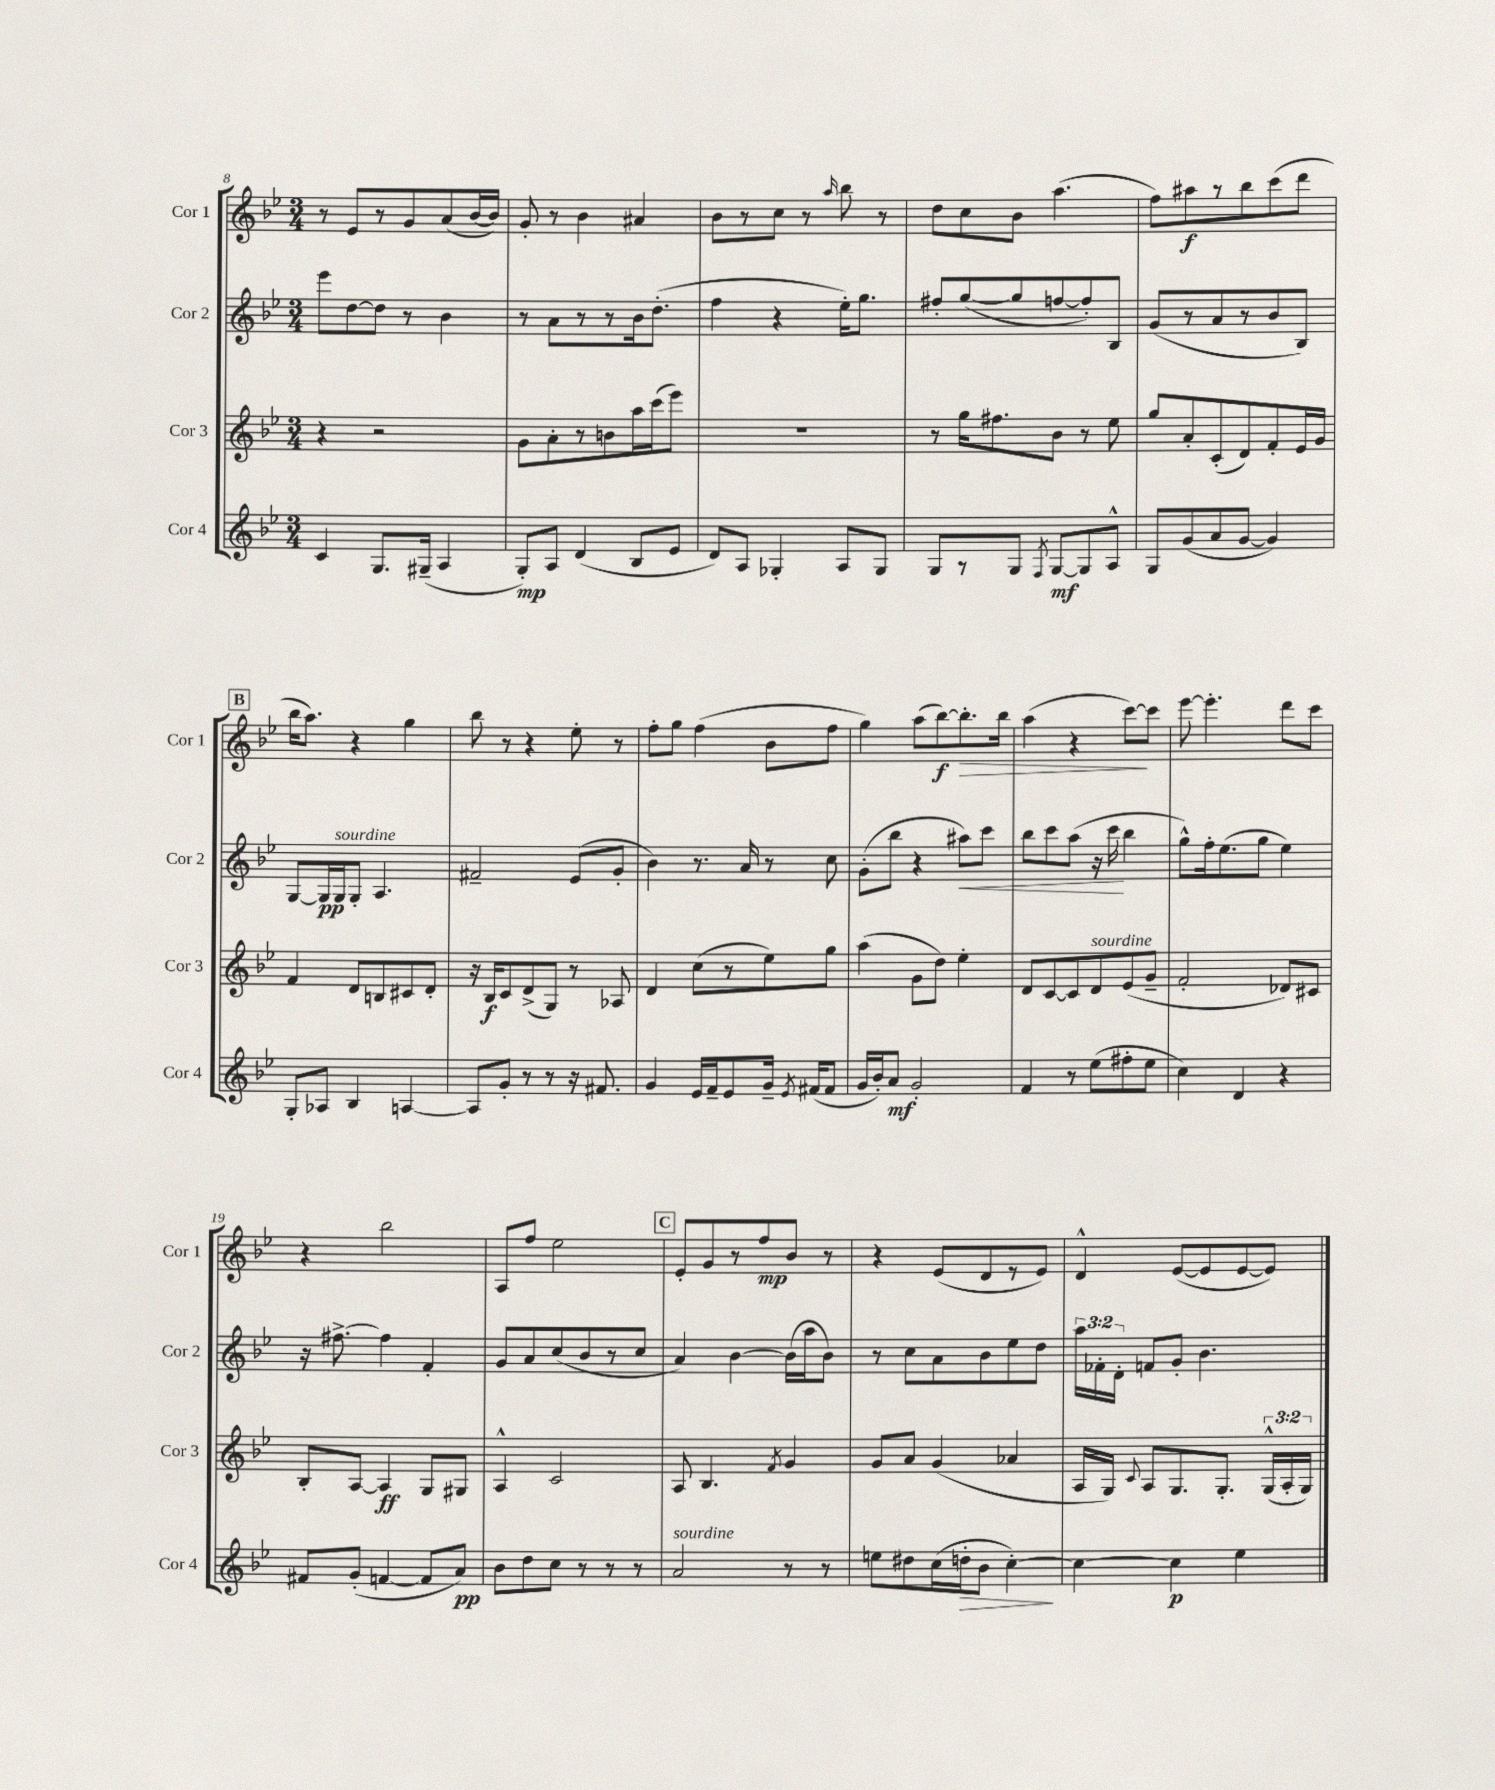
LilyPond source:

<<
\new StaffGroup <<
\new Staff = "s0" \with { instrumentName = "Cor 1" shortInstrumentName = "Cor 1" } {
    \clef treble \key bes \major \numericTimeSignature \time 3/4
    \autoBeamOff r8 ees'8[ r8 g'8 a'8( bes'16~ bes'16]) |
    g'8-. r8 bes'4 ais'4 |
    bes'8[ r8 c''8] r8 \grace { a''16 } bes''8 r8 |
    d''8[ c''8 bes'8] a''4.( |
    f''8[) ais''8\f r8 bes''8 c'''8( d'''8] |
    \mark \markup { \box "B" } bes''16[ a''8.]) r4 g''4 |
    bes''8 r8 r4 ees''8-. r8 |
    f''8[-. g''8] f''4( bes'8[ f''8] |
    g''4) a''8[( bes''8~\f) bes''8.-.\> bes''16] |
    a''4( r4 c'''8[~\!) c'''8] |
    ees'''8~ ees'''4.-. d'''8[ c'''8] |
    r4 bes''2 |
    a8[ f''8] ees''2 |
    \mark \markup { \box "C" } ees'8[-. g'8 r8 f''8\mp bes'8] r8 |
    r4 ees'8[( d'8 r8 ees'8]) |
    d'4-^ ees'8[~( ees'8 ees'8~ ees'8]) \bar "|." |
}
\new Staff = "s1" \with { instrumentName = "Cor 2" shortInstrumentName = "Cor 2" } {
    \clef treble \key bes \major \numericTimeSignature \time 3/4 \override Staff.TupletNumber.text = #tuplet-number::calc-fraction-text
    \autoBeamOff ees'''8[ d''8~ d''8] r8 bes'4 |
    r8 a'8[ r8 r8 bes'16 d''8.]-.( |
    f''4 r4 ees''16[-.) g''8.] |
    fis''8[-. g''8~( g''8 f''8~ f''8-.) bes8] |
    g'8[( r8 a'8 r8 bes'8 bes8]) |
    \mark \markup { \box "B" } g8[~ g16\pp g16^\markup { \italic "sourdine" } g8]-. a4. |
    fis'2-- ees'8[( g'8]-. |
    bes'4) r8. a'16 r8 c''8 |
    g'8[-.( bes''8] r4 ais''8[\<) c'''8] |
    bes''8[ c'''8 a''8]( r16 c'''16\! bes''4 |
    g''8[-^) f''16-. ees''8.( g''8] ees''4) |
    r16 fis''8.~-> fis''4 f'4-. |
    g'8[ a'8 c''8( bes'8 r8 c''8] |
    \mark \markup { \box "C" } a'4) bes'4~ bes'16[( a''16 bes'8]) |
    r8 c''8[ a'8 bes'8 ees''8 d''8] |
    \tuplet 3/2 { a''16[ fes'16-. d'16]-. } f'8[ g'8]-. bes'4. \bar "|." |
}
\new Staff = "s2" \with { instrumentName = "Cor 3" shortInstrumentName = "Cor 3" } {
    \clef treble \key bes \major \numericTimeSignature \time 3/4 \override Staff.TupletNumber.text = #tuplet-number::calc-fraction-text
    \autoBeamOff r4 r2 |
    g'8[ a'8-. r8 b'8 a''16 c'''16( ees'''8]) |
    R2. |
    r8 g''16[ fis''8. bes'8] r8 ees''8 |
    g''8[ a'8-. c'8-.( d'8) f'8-. ees'16 g'16] |
    \mark \markup { \box "B" } f'4 d'8[ b8 cis'8 d'8]-. |
    r16 bes16[\f c'8 d'8->( g8]) r8 aes8 |
    d'4 c''8[( r8 ees''8) g''8] |
    a''4( g'8[ d''8]) ees''4-. |
    d'8[ c'8~ c'8 d'8^\markup { \italic "sourdine" } ees'8( g'8]-- |
    f'2-. des'8[) cis'8] |
    bes8[-. a8]~ a4\ff g8[ gis8] |
    a4-^ c'2 |
    \mark \markup { \box "C" } a8 bes4. \acciaccatura { f'8 } g'4 |
    g'8[ a'8] g'4( aes'4 |
    a16[ g16]) \appoggiatura { c'8 } a8[ g8. g8.]-. \tuplet 3/2 { g16[-^( a16-. g16]) } \bar "|." |
}
\new Staff = "s3" \with { instrumentName = "Cor 4" shortInstrumentName = "Cor 4" } {
    \clef treble \key bes \major \numericTimeSignature \time 3/4
    \autoBeamOff c'4 g8.[ gis16]--( a4 |
    g8[-.\mp) a8] d'4( bes8[ ees'8] |
    d'8[) a8] ges4-. a8[ ges8] |
    g8[ r8 g8] \acciaccatura { f8 } g8[~\mf g8 a8]-^ |
    g8[ g'8( a'8 g'8]~ g'4) |
    \mark \markup { \box "B" } g8[-. aes8] bes4 a4~ |
    a8[ g'8]-. r8 r8 r16 fis'8. |
    g'4 ees'16[ f'16-- ees'8 g'16]-- \acciaccatura { ees'8 } fis'16[( fis'8] |
    g'16[ bes'16-.) a'8]\mf g'2-. |
    f'4 r8 ees''8[( fis''8-. ees''8] |
    c''4) d'4 r4 |
    fis'8[ g'8]-.( f'4~ f'8[ a'8]\pp) |
    bes'8[ d''8 c''8] r8 r8 r8 |
    \mark \markup { \box "C" } a'2^\markup { \italic "sourdine" } r8 r8 |
    e''8[ dis''8 c''16( d''16-.\> bes'8] c''4~-.\!) |
    c''4~ c''4\p ees''4 \bar "|." |
}
>>
>>
\layout { \context { \Score currentBarNumber = #8 } }
